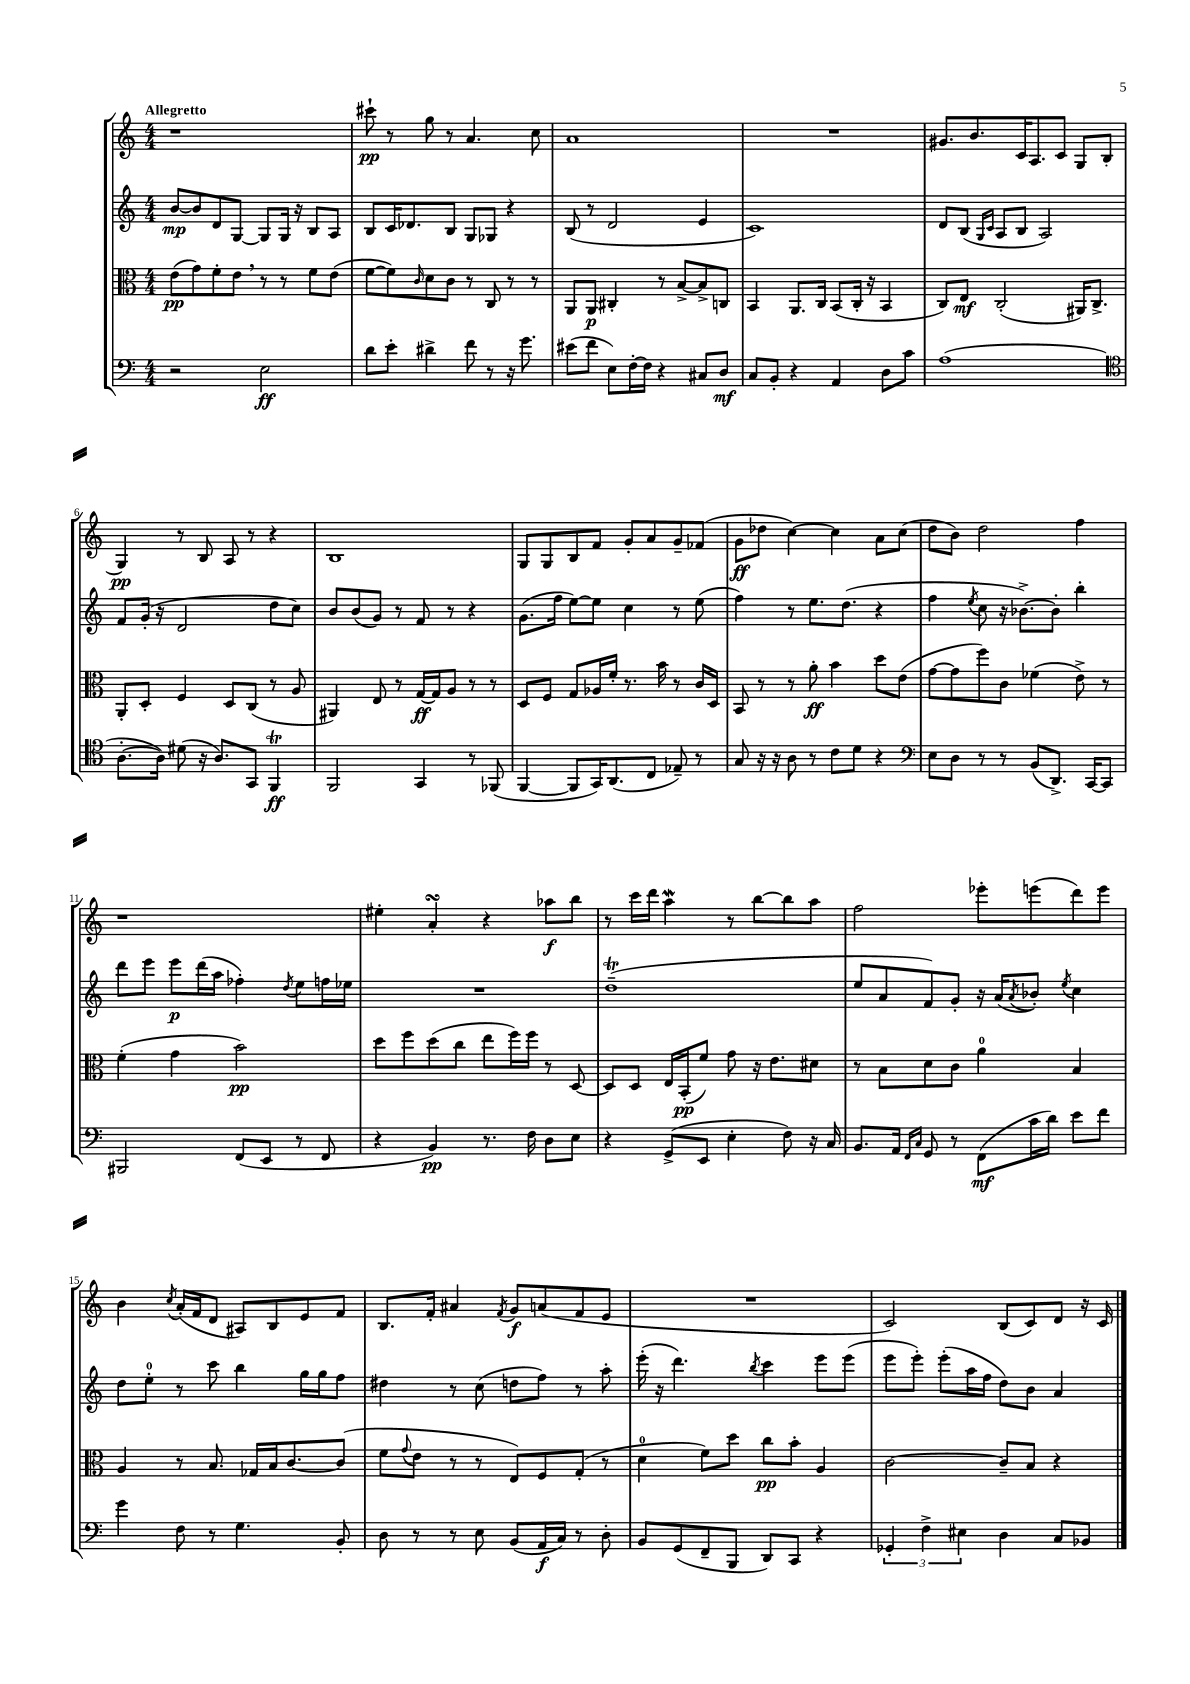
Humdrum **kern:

**kern	**kern	**kern	**kern
*staff4	*staff3	*staff2	*staff1
*clefF4	*clefC3	*clefG2	*clefG2
*k[]	*k[]	*k[]	*k[]
*M4/4	*M4/4	*M4/4	*M4/4
2r	(8e	[8b	1r
.	8g)	8b]	.
.	8f'	8d	.
.	8e	[8G	.
2E	8r	8G]	.
.	8r	16G	.
.	.	16r	.
.	8f	8B	.
.	(8e	8A	.
=	=	=	=
8d	[8f	8B	8ccc#`
8e'	8f])	16c	8r
.	.	8.d-	.
.	16qqc	.	.
4d#^	8d	.	8gg
.	8c	8B	8r
8f	8r	8G	4.a
8r	8C	8G-	.
16r	8r	4r	.
8.g	.	.	.
.	8r	.	8cc
=	=	=	=
(8e#	8AA	(8B	1a
8f	8AA	8r	.
8E)	4C#'	2d	.
[16F'	.	.	.
16F]	.	.	.
4r	8r	.	.
.	[8B^	.	.
8C#	8B^]	4e	.
8D	8C	.	.
=	=	=	=
8C	4BB	1c)	1r
8BB'	.	.	.
4r	8.AA	.	.
.	16C	.	.
4AA	(8BB	.	.
.	16C'	.	.
.	16r	.	.
8D	4BB	.	.
8c	.	.	.
=	=	=	=
(1A	8C)	8d	8.g#
.	8E	(8B	.
.	.	.	8.b
.	.	16qqG	.
.	.	16qqc	.
.	(2C'	8A	.
.	.	8B	16c
.	.	.	8.A
.	.	2A)	.
.	.	.	8c
.	16AA#)	.	8G
.	8.C^	.	.
.	.	.	(8B
=	=	=	=
*clefC4	*	*	*
[8.A'	8AA'	8f	4G)
.	8D'	(16g'	.
16A])	.	16r	.
(8d#	4F	2d	8r
16r	.	.	8B
8.A)	.	.	.
.	8D	.	8A
8GG	(8C	.	8r
4FF	8r	8dd	4r
.	8A	8cc)	.
=	=	=	=
2FF	4AA#)	8b	1B
.	.	(8b	.
.	8E	8g)	.
.	8r	8r	.
4GG	[16G	8f	.
.	16G]	.	.
.	8A	8r	.
8r	8r	4r	.
(8FF-	8r	.	.
=	=	=	=
[4FF	8D	(8.g	8G
.	8F	.	8G
.	.	16ff	.
8FF]	8G	[8ee)	8B
16GG)	16A-	8ee]	8f
(8.AA	16f'	.	.
.	8.r	4cc	8g'
8C	.	.	8a
.	16b	.	.
8E-~)	8r	8r	8g~
8r	16c	(8ee	(8f-
.	16D	.	.
=	=	=	=
8G	8BB	4ff)	8g
16r	8r	.	8dd-
16r	.	.	.
8A	8r	8r	[4cc)
8r	8a'	8.ee	.
8c	4b	.	4cc]
.	.	(8.dd	.
8d	.	.	.
4r	8dd	4r	8a
.	(8e	.	(8cc
=	=	=	=
*clefF4	*	*	*
8E	[8g	4ff	8dd
8D	8g]	.	8b)
.	.	8qee	.
8r	8ff)	8cc	2dd
8r	8c	16r	.
.	.	[8.b-^)	.
(8BB	(4f-	.	.
8.DD^)	.	8b-']	.
.	8e^)	4bb'	4ff
[16CC	.	.	.
8CC]	8r	.	.
=	=	=	=
2BBB#	(4f'	8ddd	1r
.	.	8eee	.
.	4g	8eee	.
.	.	(16ddd	.
.	.	16aa	.
(8FF	2b)	4ff-')	.
8EE	.	.	.
.	.	8qdd	.
8r	.	8ee	.
8FF	.	16ff	.
.	.	16ee-	.
=	=	=	=
4r	8dd	1r	4ee#'
.	8ff	.	.
4BB)	(8dd	.	4a'
.	8cc	.	.
8.r	8ee	.	4r
.	16ff)	.	.
16F	16ff	.	.
8D	8r	.	8aa-
8E	[8D	.	8bb
=	=	=	=
4r	8D]	(1dd~	8r
.	8D	.	16ccc
.	.	.	16ddd
(8GG^	16E	.	4aa
.	(16BB'	.	.
8EE	8f)	.	.
4E'	8g	.	8r
.	16r	.	[8bb
.	8.e	.	.
8F)	.	.	8bb]
16r	8d#	.	8aa
16C	.	.	.
=	=	=	=
8.BB	8r	8ee	2ff
.	8B	8a	.
16AA	.	.	.
16qqFF	.	.	.
16qqC	.	.	.
8GG	8d	8f)	.
8r	8c	8g'	.
(8FF	4a	16r	8eee-'
.	.	(16a	.
.	.	8qa	.
16c	.	8b-')	(8eee
16d)	.	.	.
.	.	8qee	.
8e	4B	4cc	8ddd)
8f	.	.	8eee
=	=	=	=
4g	4A	8dd	4b
.	.	8ee'	.
.	.	.	8qcc
8F	8r	8r	(16a'
.	.	.	16f
8r	8.B	8ccc	8d
4.G	.	4bb	8A#)
.	16G-	.	.
.	16B	.	8B
.	[8.c	.	.
.	.	16gg	8e
.	.	16gg	.
8BB'	(8c]	8ff	8f
=	=	=	=
8D	8f	4dd#	8.B
.	8qqg	.	.
8r	8e	.	.
.	.	.	16f'
8r	8r	8r	4a#
8E	8r	(8cc	.
.	.	.	8qf
(8BB	8E)	8dd	8g
16AA	8F	8ff)	(8a
16C)	.	.	.
8r	(8G'	8r	8f
8D'	8r	8aa'	8e
=	=	=	=
8BB	4d	(16eee'	1r
.	.	16r	.
(8GG	.	4.ddd)	.
8FF~	8f)	.	.
8BBB	8dd	.	.
.	.	8qbb	.
8DD)	8cc	4ccc	.
8CC	8b'	.	.
4r	4A	8eee	.
.	.	(8eee	.
=	=	=	=
6GG-'	[2c	8eee	2c)
.	.	8eee')	.
6F^	.	.	.
.	.	(8eee'	.
6E#	.	.	.
.	.	16aa	.
.	.	16ff	.
4D	8c~]	8dd)	(8B
.	8B	8b	8c)
8C	4r	4a	8d
8BB-	.	.	16r
.	.	.	16c
==	==	==	==
*-	*-	*-	*-
